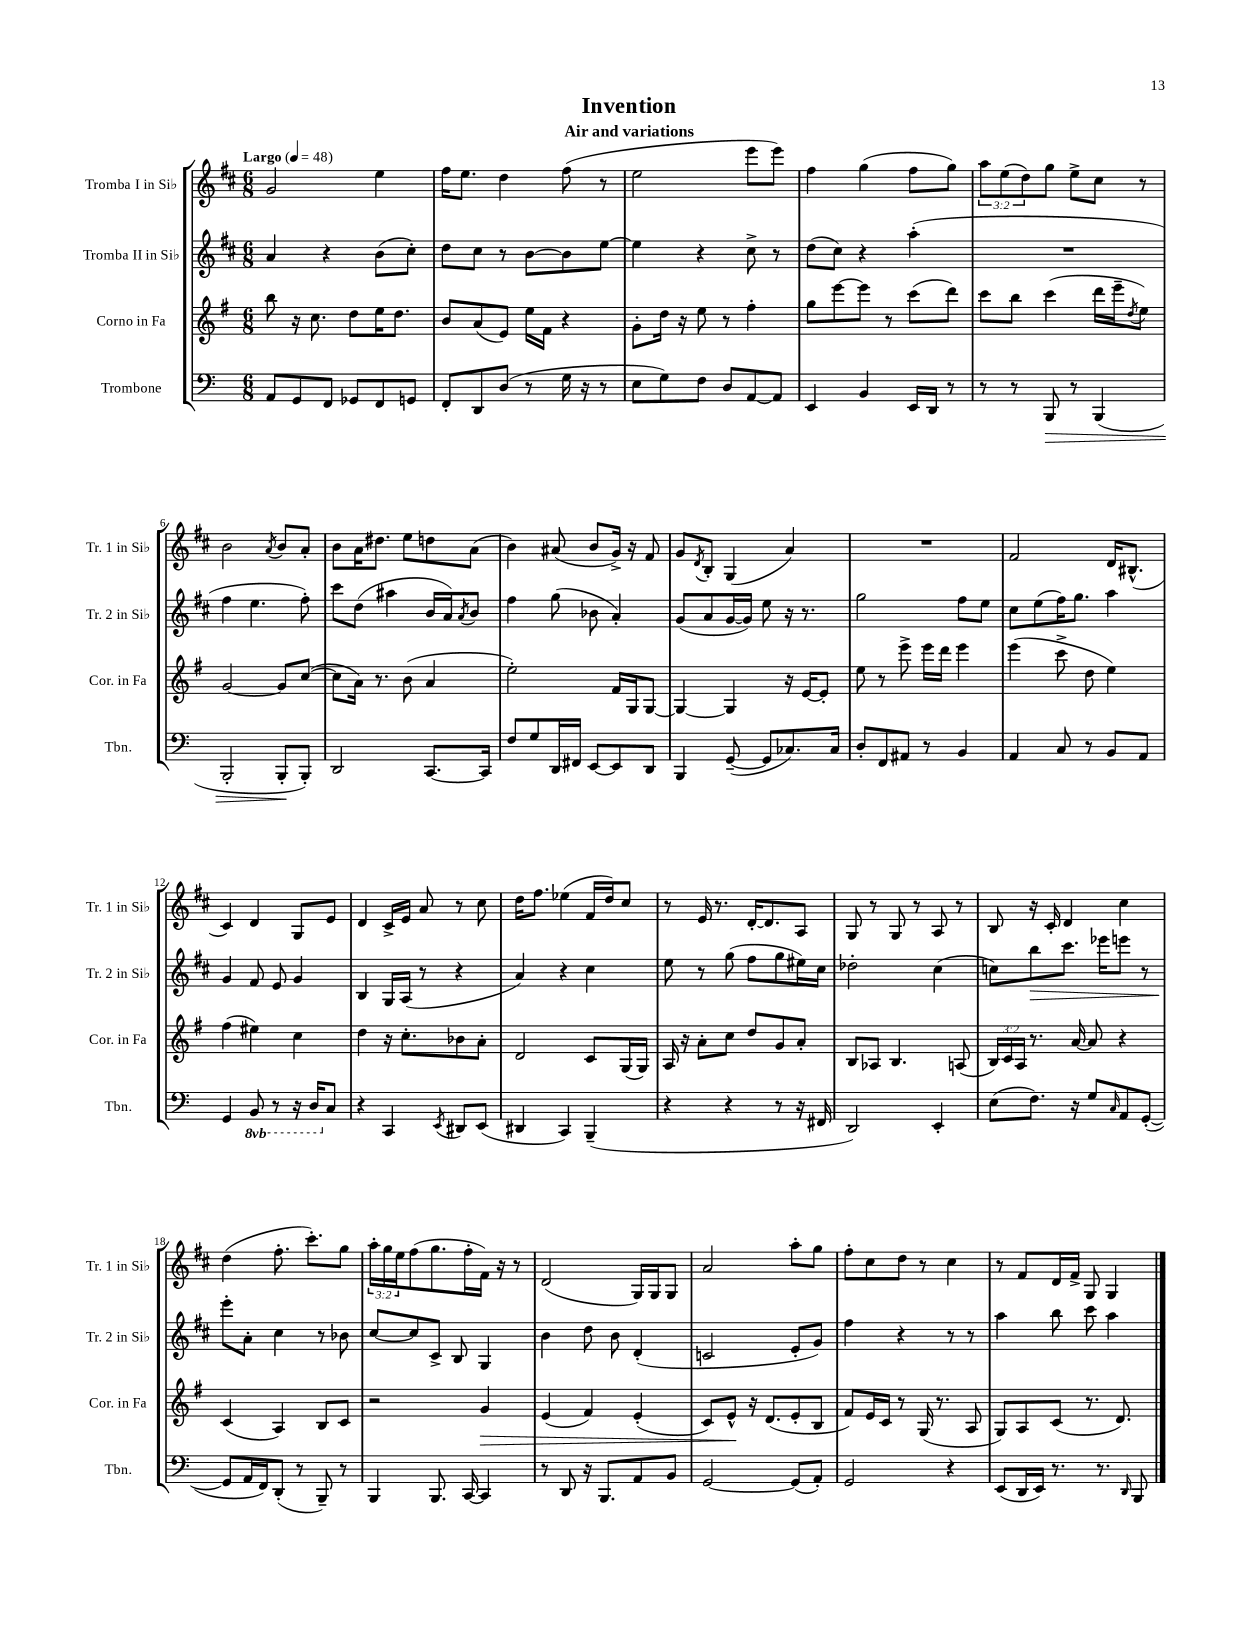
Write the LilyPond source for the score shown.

\header { title = "Invention" subtitle = "Air and variations" }
<<
\new StaffGroup <<
\new Staff = "s0" \with { instrumentName = "Tromba I in Sib" shortInstrumentName = "Tr. 1 in Sib" } {
    \clef treble \key d \major \numericTimeSignature \time 6/8 \override Staff.TupletNumber.text = #tuplet-number::calc-fraction-text \tempo "Largo" 4 = 48
    g'2 e''4 |
    fis''16 e''8. d''4 fis''8( r8 |
    e''2 e'''8 e'''8) |
    fis''4 g''4( fis''8 g''8) |
    \tuplet 3/2 { a''8 e''8( d''8) } g''8 e''8-> cis''8 r8 |
    b'2 \acciaccatura { a'8 } b'8 a'8-. |
    b'8 a'16 dis''8. e''8 d''8 a'8( |
    b'4) ais'8( b'8 g'16->) r16 fis'8 |
    g'8 \acciaccatura { d'8 } b8-. g4( a'4) |
    R2. |
    fis'2 d'16 bis8.-^( |
    cis'4) d'4 g8 e'8 |
    d'4 cis'16-> e'16 a'8 r8 cis''8 |
    d''16 fis''8. ees''4( fis'16 d''16) cis''8 |
    r8 e'16 r8. d'16~-. d'8. a8 |
    g8 r8 g8 r8 a8 r8 |
    b8 r16 cis'16-. d'4 cis''4 |
    d''4( fis''8.-. cis'''8.-.) g''8 |
    \tuplet 3/2 { a''16-. g''16 e''16 } fis''8( g''8. fis''16-. fis'16) r16 r8 |
    d'2( g16) g16 g8 |
    a'2 a''8-. g''8 |
    fis''8-. cis''8 d''8 r8 cis''4 |
    r8 fis'8 d'16 fis'16-> g8 g4 \bar "|." |
}
\new Staff = "s1" \with { instrumentName = "Tromba II in Sib" shortInstrumentName = "Tr. 2 in Sib" } {
    \clef treble \key d \major \numericTimeSignature \time 6/8
    a'4 r4 b'8( cis''8-.) |
    d''8 cis''8 r8 b'8~ b'8 e''8~ |
    e''4 r4 cis''8-> r8 |
    d''8( cis''8) r4 a''4-.( |
    R2. |
    fis''4 e''4. fis''8-.) |
    cis'''8 d''8( ais''4 b'16 a'16) \acciaccatura { a'8 } b'8 |
    fis''4 g''8( bes'8 a'4-.) |
    g'8( a'8 g'16~ g'16) e''8 r16 r8. |
    g''2 fis''8 e''8 |
    cis''8 e''8( fis''16) g''8. a''4 |
    g'4 fis'8 e'8 g'4 |
    b4 g16 a16( r8 r4 |
    a'4) r4 cis''4 |
    e''8 r8 g''8( fis''8 g''8 eis''16) cis''16 |
    des''2-. cis''4( |
    c''8) b''8\> cis'''8. ees'''16 e'''8 r8 |
    e'''8-.\! a'8-. cis''4 r8 bes'8 |
    cis''8~ cis''8 cis'8-> b8 g4 |
    b'4 d''8 b'8 d'4-.( |
    c'2 e'8-. g'8) |
    fis''4 r4 r8 r8 |
    a''4 b''8 cis'''8 a''4 \bar "|." |
}
\new Staff = "s2" \with { instrumentName = "Corno in Fa" shortInstrumentName = "Cor. in Fa" } {
    \clef treble \key g \major \numericTimeSignature \time 6/8 \override Staff.TupletNumber.text = #tuplet-number::calc-fraction-text
    b''8 r16 c''8. d''8 e''16 d''8. |
    b'8 a'8( e'8) e''16 fis'16 r4 |
    g'8-. d''16 r16 e''8 r8 fis''4-. |
    g''8 e'''8~ e'''8 r8 c'''8( d'''8) |
    c'''8 b''8 c'''4( d'''16 e'''16-- \acciaccatura { d''8 } e''8) |
    g'2~ g'8 c''8~( |
    c''8 a'16) r8. b'8( a'4 |
    e''2-.) fis'16 g16 g8~ |
    g4~ g4 r16 e'16~ e'8-. |
    e''8 r8 e'''8-> e'''16 d'''16 e'''4 |
    e'''4( c'''8-> d''8 e''4) |
    fis''4( eis''4) c''4 |
    d''4 r16 c''8.-. bes'8 a'8-. |
    d'2 c'8 g16( g16) |
    a16 r16 a'8-. c''8 d''8 g'8 a'8-. |
    b8 aes8 b4. a8( |
    \tuplet 3/2 { b16) c'16 a16 } r8. a'16~ a'8 r4 |
    c'4( a4) b8 c'8 |
    r2 g'4\> |
    e'4( fis'4) e'4-.( |
    c'8) e'8-^\! r16 d'8.( e'8-. b8 |
    fis'8) e'16 c'16 r8 g16( r8. a8 |
    g8) a8 c'8( r8. d'8.) \bar "|." |
}
\new Staff = "s3" \with { instrumentName = "Trombone" shortInstrumentName = "Tbn." } {
    \clef bass \key c \major \numericTimeSignature \time 6/8 \set Staff.ottavationMarkups = #ottavation-simple-ordinals
    a,8 g,8 f,8 ges,8 f,8 g,8 |
    f,8-. d,8 d8( r8 g16 r16 r8 |
    e8 g8) f8 d8 a,8~ a,8 |
    e,4 b,4 e,16 d,16 r8 |
    r8 r8 b,,8\> r8 b,,4( |
    b,,2-. b,,8-.\! b,,8-.) |
    d,2 c,8.~ c,16 |
    f8 g8 d,16 fis,16 e,8~ e,8 d,8 |
    b,,4 g,8~--( g,8 ces8.) ces16 |
    d8-. f,8 ais,8 r8 b,4 |
    a,4 c8 r8 b,8 a,8 |
    g,4 \ottava #-1 b,,8 r8 r16 d,16 \ottava #0 c8 |
    r4 c,4 \acciaccatura { e,8 } dis,8 e,8( |
    dis,4 c,4) b,,4--( |
    r4 r4 r8 r16 fis,16 |
    d,2) e,4-. |
    e8( f8.) r16 g8 \grace { c16 } a,8 g,8~-.( |
    g,8 a,16 f,16) d,8-.( r8 b,,8--) r8 |
    b,,4 b,,8. c,16~ c,4 |
    r8 d,8 r16 b,,8. a,8 b,8 |
    g,2~ g,8( a,8-.) |
    g,2 r4 |
    e,8( d,16 e,16) r8. r8. \grace { d,16 } b,,8 \bar "|." |
}
>>
>>
